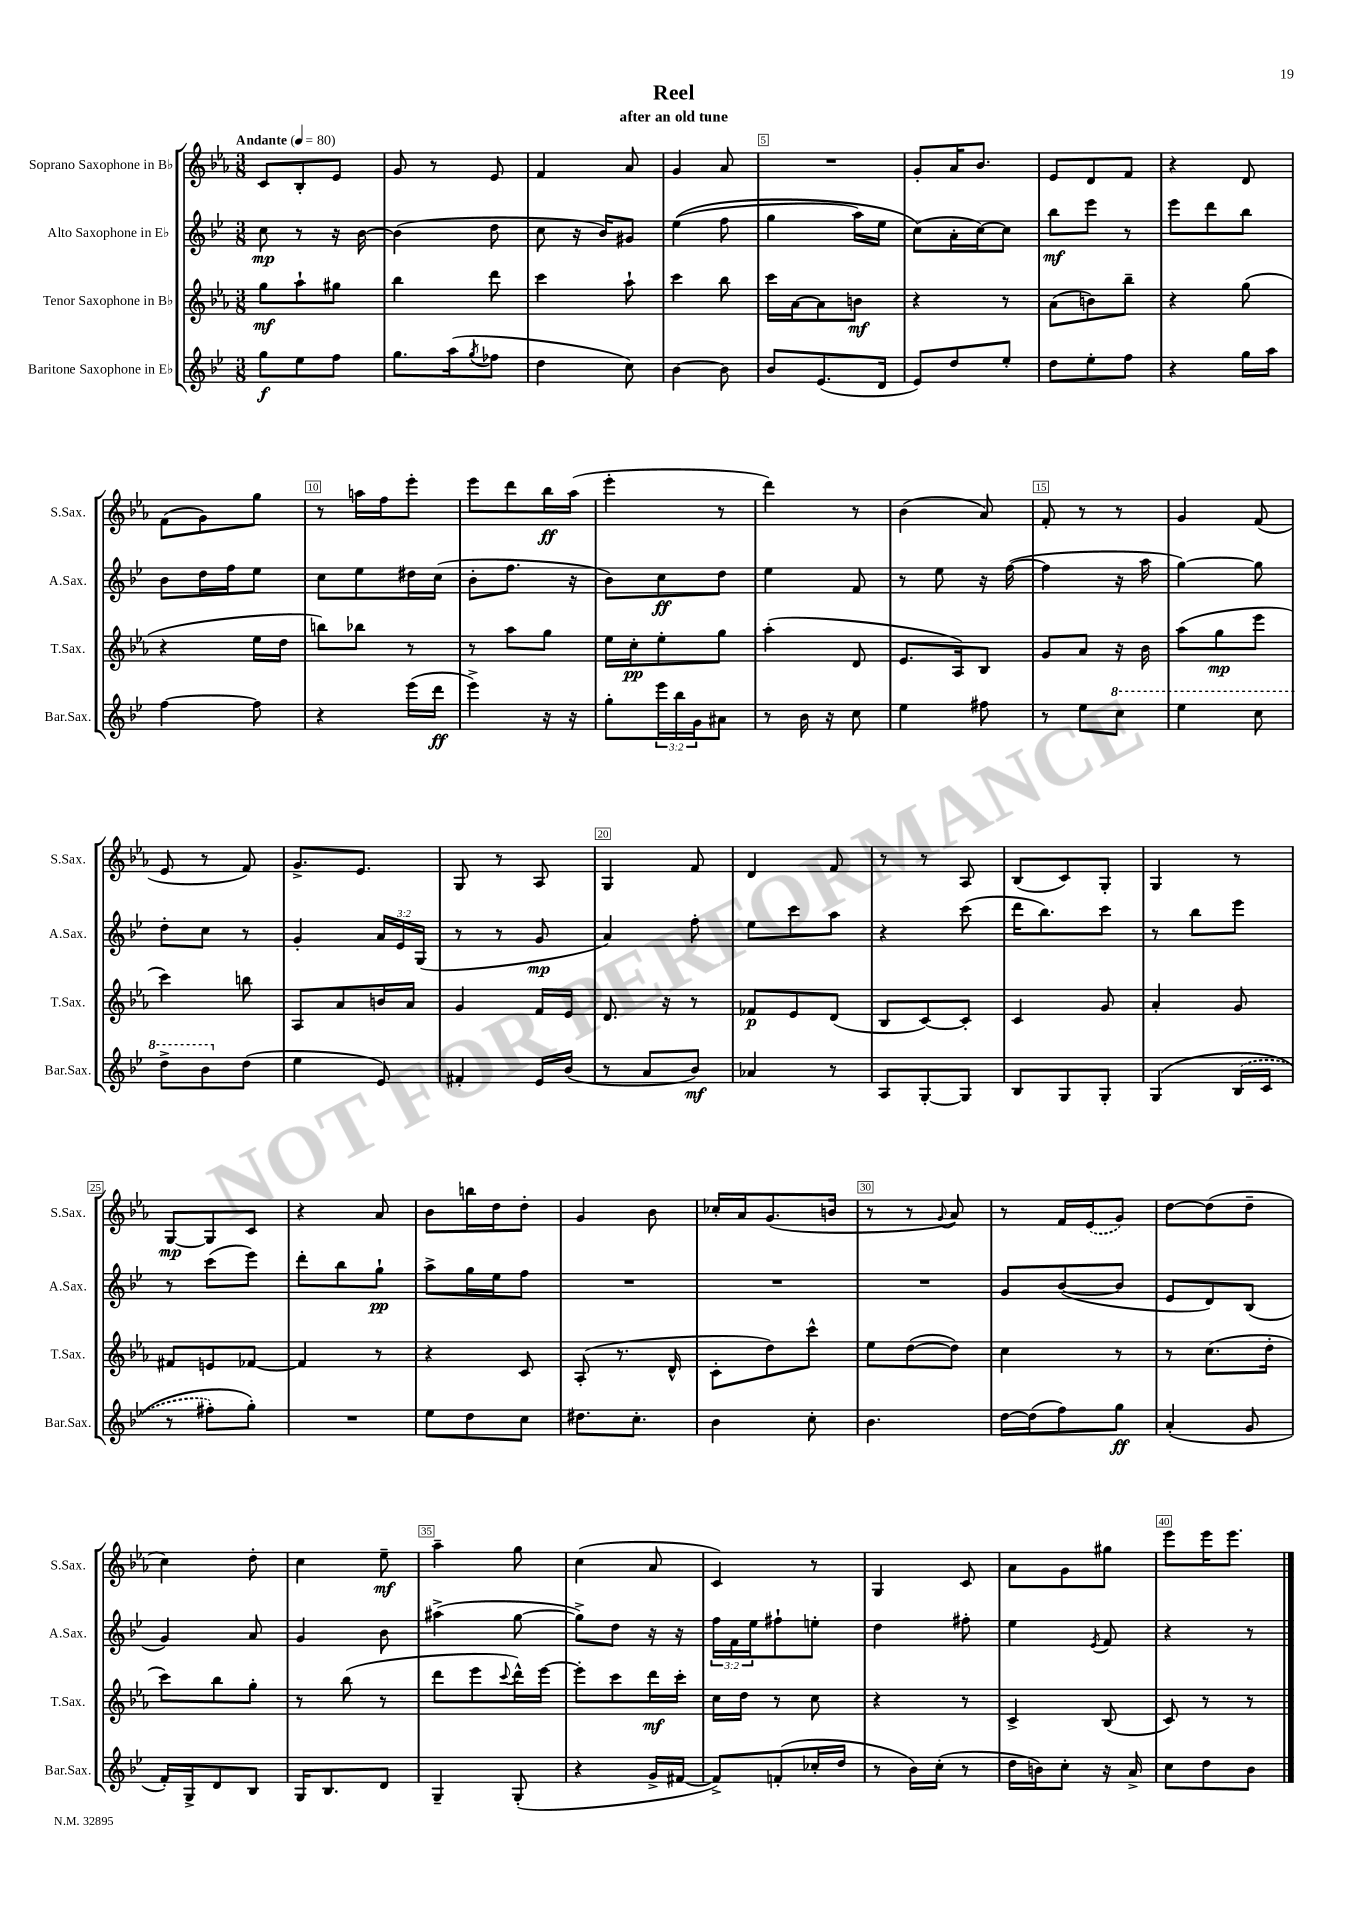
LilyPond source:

\header { title = "Reel" subtitle = "after an old tune" }
<<
\new StaffGroup <<
\new Staff = "s0" \with { instrumentName = "Soprano Saxophone in Bb" shortInstrumentName = "S.Sax." } {
    \clef treble \key ees \major \numericTimeSignature \time 3/8 \tempo "Andante" 4 = 80
    c'8 bes8-. ees'8 |
    g'8 r8 ees'8 |
    f'4 aes'8 |
    g'4 aes'8 |
    R4. |
    g'8-. aes'16 bes'8. |
    ees'8 d'8 f'8 |
    r4 d'8 |
    f'8( g'8) g''8 |
    r8 a''16 f''16 ees'''8-. |
    ees'''8 d'''8 bes''16\ff aes''16( |
    ees'''4-. r8 |
    d'''4) r8 |
    bes'4( aes'8) |
    f'8-. r8 r8 |
    g'4 f'8( |
    ees'8 r8 f'8) |
    g'8.-> ees'8. |
    g8 r8 aes8 |
    g4 f'8 |
    d'4 f'8 |
    r8 r8 aes8 |
    bes8( c'8) g8-. |
    g4 r8 |
    g8~\mp g8 c'8 |
    r4 aes'8 |
    bes'8 b''16 d''16 d''8-. |
    g'4 bes'8 |
    ces''16-. aes'16 g'8.( b'16 |
    r8 r8 \appoggiatura { g'8 } aes'8) |
    r8 f'16 \once \slurDashed ees'16( g'8) |
    d''8~ d''8( d''8-- |
    c''4) d''8-. |
    c''4 ees''8--\mf |
    aes''4-- g''8 |
    c''4( aes'8 |
    c'4) r8 |
    g4 c'8 |
    aes'8 g'8 gis''8 |
    ees'''8 ees'''16 ees'''8. \bar "|." |
}
\new Staff = "s1" \with { instrumentName = "Alto Saxophone in Eb" shortInstrumentName = "A.Sax." } {
    \clef treble \key bes \major \numericTimeSignature \time 3/8 \override Staff.TupletNumber.text = #tuplet-number::calc-fraction-text
    c''8\mp r8 r16 bes'16~ |
    bes'4( d''8 |
    c''8 r16 bes'16) gis'8 |
    ees''4(\( f''8 |
    g''4 a''16) ees''16 |
    c''8(\) a'16-. c''16~) c''8 |
    bes''8\mf ees'''8 r8 |
    ees'''8 d'''8 bes''8 |
    bes'8 d''16 f''16 ees''8 |
    c''8 ees''8 dis''16 c''16( |
    bes'8-. f''8. r16 |
    bes'8) c''8\ff d''8 |
    ees''4 f'8 |
    r8 ees''8 r16 f''16~( |
    f''4 r16 a''16 |
    g''4~) g''8 |
    d''8-. c''8 r8 |
    g'4-. \tuplet 3/2 { a'16 ees'16 g16( } |
    r8 r8 g'8\mp |
    a'4) f''8-. |
    ees''8 c'''8 a''8 |
    r4 c'''8( |
    d'''16 bes''8.) c'''8 |
    r8 bes''8 ees'''8 |
    r8 c'''8( ees'''8) |
    d'''8-. bes''8 g''8-!\pp |
    a''8-> g''16 ees''16 f''8 |
    R4. |
    R4. |
    R4. |
    g'8 bes'8~( bes'8 |
    ees'8 d'8) bes8( |
    g'4) a'8 |
    g'4 bes'8 |
    ais''4->( g''8~ |
    g''8->) d''8 r16 r16 |
    \tuplet 3/2 { f''16 f'16 ees''16 } fis''8-! e''8-. |
    d''4 fis''8-. |
    ees''4 \acciaccatura { ees'8 } f'8 |
    r4 r8 \bar "|." |
}
\new Staff = "s2" \with { instrumentName = "Tenor Saxophone in Bb" shortInstrumentName = "T.Sax." } {
    \clef treble \key ees \major \numericTimeSignature \time 3/8
    g''8\mf aes''8-! gis''8 |
    bes''4 d'''8 |
    c'''4 aes''8-! |
    c'''4 bes''8 |
    c'''16 aes'16~ aes'8 b'8\mf |
    r4 r8 |
    aes'8( b'8) bes''8-- |
    r4 g''8( |
    r4 ees''16 d''16 |
    b''8) bes''8 r8 |
    r8 aes''8 g''8 |
    ees''16 c''16-.\pp ees''8-. g''8 |
    aes''4-.( d'8 |
    ees'8. aes16) bes8 |
    g'8 aes'8 r16 bes'16 |
    aes''8( g''8\mp ees'''8 |
    c'''4) b''8 |
    aes8 aes'8 b'16 aes'16 |
    g'4 f'16 ees'16 |
    d'8. r16 r8 |
    fes'8\p ees'8 d'8( |
    bes8 c'8~) c'8-. |
    c'4 g'8 |
    aes'4-. g'8 |
    fis'8 e'8 fes'8~ |
    fes'4 r8 |
    r4 c'8 |
    aes8-.( r8. d'16-^ |
    c'8-. d''8) c'''8-^ |
    ees''8 d''8~( d''8) |
    c''4 r8 |
    r8 c''8.( d''16-. |
    c'''8) bes''8 g''8-. |
    r8 bes''8( r8 |
    d'''8 ees'''8 \appoggiatura { c'''8 } d'''16-^) ees'''16~ |
    ees'''8-. c'''8 d'''16\mf c'''16-. |
    c''16 d''16 r8 c''8 |
    r4 r8 |
    c'4-> bes8( |
    c'8) r8 r8 \bar "|." |
}
\new Staff = "s3" \with { instrumentName = "Baritone Saxophone in Eb" shortInstrumentName = "Bar.Sax." } {
    \clef treble \key bes \major \numericTimeSignature \time 3/8 \override Staff.TupletNumber.text = #tuplet-number::calc-fraction-text
    g''8\f ees''8 f''8 |
    g''8. a''16( \acciaccatura { g''8 } fes''8 |
    d''4 c''8) |
    bes'4~ bes'8 |
    bes'8 ees'8.( d'16 |
    ees'8) d''8 ees''8-. |
    d''8 ees''8-. f''8 |
    r4 g''16 a''16 |
    f''4~ f''8 |
    r4 ees'''16( d'''16\ff |
    ees'''4->) r16 r16 |
    g''8-. \tuplet 3/2 { ees'''16 bes''16 g'16 } ais'8 |
    r8 bes'16 r16 c''8 |
    ees''4 fis''8 |
    r8 ees''8 \ottava #1 c'''8 |
    ees'''4 c'''8 |
    d'''8-> bes''8 \ottava #0 d''8( |
    ees''4 ees'8) |
    fis'4-. ees'16 bes'16( |
    r8 a'8 bes'8\mf) |
    aes'4 r8 |
    a8 g8~-. g8 |
    bes8 g8 g8-. |
    g4\( \once \slurDashed bes16( c'16 |
    r8 fis''8-.) g''8-.\) |
    R4. |
    ees''8 d''8 c''8 |
    dis''8. c''8.-. |
    bes'4 c''8-. |
    bes'4. |
    d''16~ d''16( f''8) g''8\ff |
    a'4-.( g'8 |
    f'16-.) g16-> d'8 bes8 |
    g16 bes8. d'8 |
    g4-- g8-.( |
    r4 g'16-> fis'16~ |
    fis'8->) f'8-.( ces''16-. d''16 |
    r8 bes'16) c''16-.( r8 |
    d''16 b'16) c''8-. r16 a'16-> |
    c''8 d''8 bes'8 \bar "|." |
}
>>
>>
\layout { \context { \Score \override BarNumber.break-visibility = ##(#f #t #t) barNumberVisibility = #(every-nth-bar-number-visible 5) \override BarNumber.stencil = #(make-stencil-boxer 0.1 0.3 ly:text-interface::print) } }
